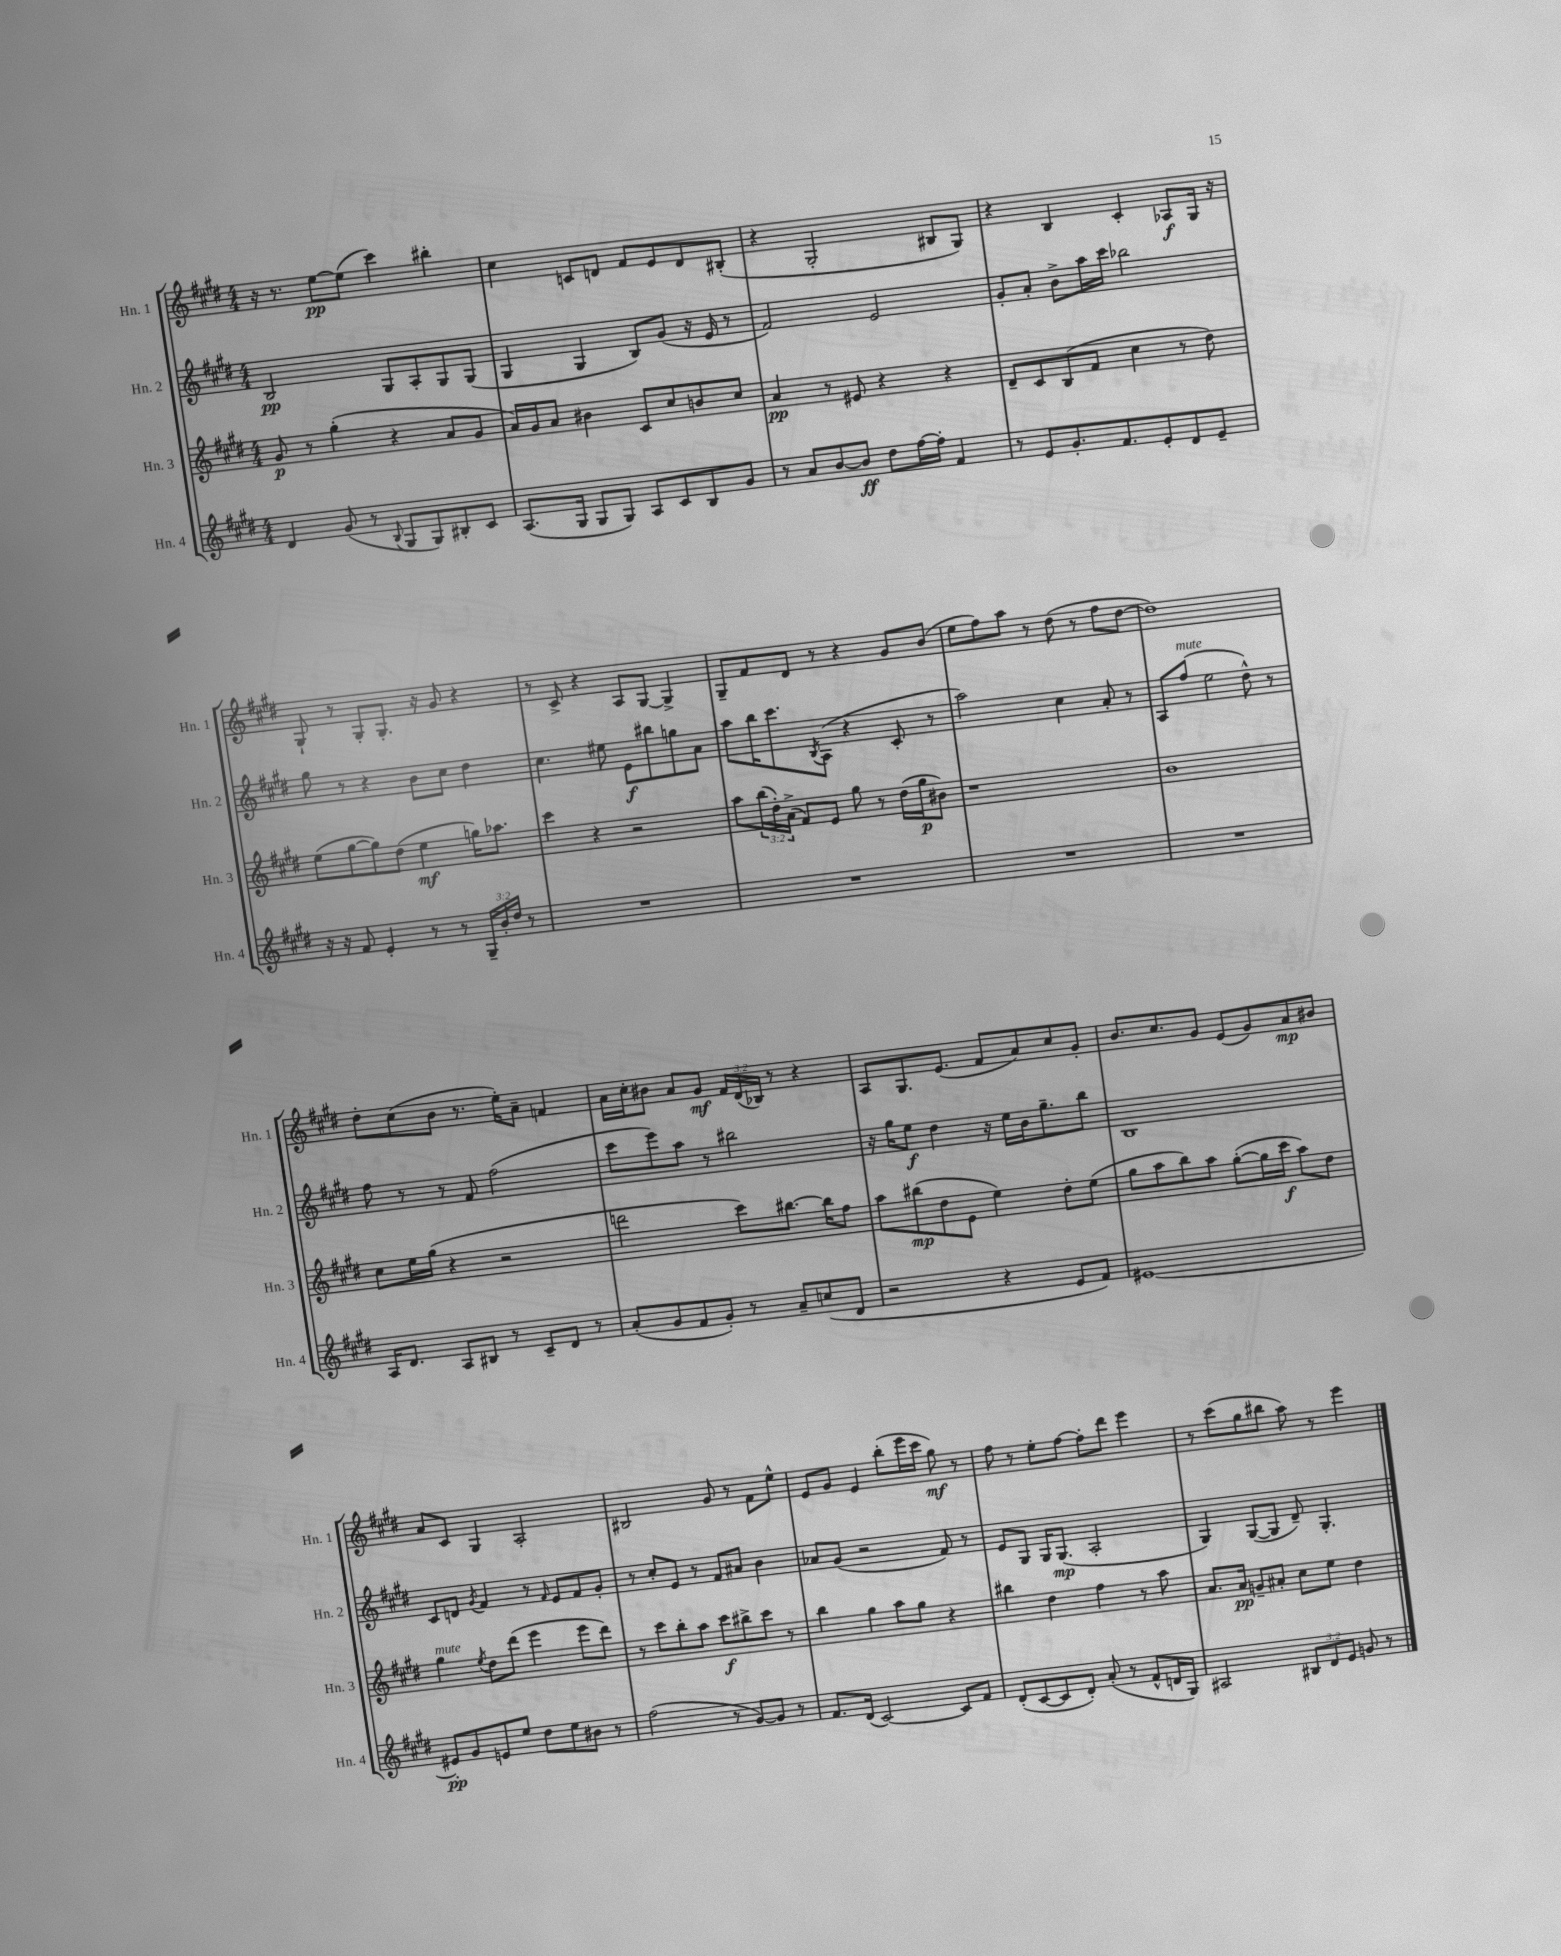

**kern	**kern	**kern	**kern
*staff4	*staff3	*staff2	*staff1
*clefG2	*clefG2	*clefG2	*clefG2
*k[f#c#g#d#]	*k[f#c#g#d#]	*k[f#c#g#d#]	*k[f#c#g#d#]
*M4/4	*M4/4	*M4/4	*M4/4
4d#	8g#	2B	16r
.	.	.	8.r
.	8r	.	.
(8g#	(4gg#'	.	[8ee
8r	.	.	(8ee]
8qqB	.	.	.
8G#	4r	8G#	4ccc#)
8G#)	.	8A'	.
8B#'	8a	8G#	4bb#'
8c#	8g#	(8G#	.
=	=	=	=
(8.A	16a)	4G#	4cc#
.	16g#	.	.
.	8a	.	.
16G#	.	.	.
8G#	4b#	4G#	8c
8G#)	.	.	8d
8A	8c#	8B)	8f#
8c#	8cc#	(8g#	8e
8B	8b	16r	8d
.	.	16e	.
8g#	8cc#	8r	(8B#'
=	=	=	=
8r	4a	2f#)	4r
8a	.	.	.
[8b	8r	.	2G#'
8b]	8e#	.	.
8dd#	4r	2e	.
[16ff#	.	.	.
16ff#']	.	.	.
4f#	4r	.	8B#
.	.	.	8G#)
=	=	=	=
8r	8d#~	8g#'	4r
8e	8c#	8a'	.
8.g#'	(8B	8b^	4B
.	8f#	16aa	.
8.f#	.	16ccc#	.
.	4cc#	2bb-	4c#'
8e'	.	.	.
8d#	8r	.	8A-
8e~	8dd#)	.	16G#
.	.	.	16r
=	=	=	=
16r	(8ee	8gg#	8G#`
16r	.	.	.
8f#	[8gg#	8r	8r
4e'	8gg#])	4r	8G#'
.	(8dd#	.	8.G#'
8r	4ee	8b	.
.	.	.	16r
8r	.	8cc#	8g#
24G#~	16gg)	4dd#	4r
24b'	.	.	.
.	8.aa-	.	.
24dd#	.	.	.
8r	.	.	.
=	=	=	=
1r	4ccc#	4.cc#	8r
.	.	.	8c#^
.	4r	.	4r
.	.	8ee#	.
.	2r	8e	8A
.	.	8bb#	[8G#
.	.	8gg	4G#^]
.	.	8a	.
=	=	=	=
1r	8aa	8aa	8G#~
.	(24bb	16bb	8f#
.	24dd#')	.	.
.	.	8.ccc#	.
.	(24a^	.	.
.	8f#)	.	8d#
.	.	8qB	.
.	8e	(8A	8r
.	8gg#	4r	4r
.	8r	.	.
.	(16dd#	8c#'	8g#
.	16gg#	.	.
.	8b#)	8r	(8b
=	=	=	=
1r	1r	2aa)	8ee
.	.	.	8ff#)
.	.	.	8aa
.	.	.	8r
.	.	4cc#	(8dd#
.	.	.	8r
.	.	8a'	8ff#
.	.	8r	[8dd#
=	=	=	=
1r	1b	8A	1dd#])
.	.	(8ff#	.
.	.	2ee	.
.	.	8dd#^^)	.
.	.	8r	.
=	=	=	=
16A	8cc#	8ff#	8dd#'
8.d#	.	.	.
.	16ee	8r	(8cc#
.	(16gg#	.	.
8A	4r	8r	8b
8B#	.	8f#	8.r
8r	2r	(2ff#	.
.	.	.	16ee')
8c#~	.	.	8a~
8d#	.	.	4f
8r	.	.	.
=	=	=	=
(8a'	2ddd	8ccc#	16a
.	.	.	16cc#'
8g#	.	8eee)	8b#
8f#	.	8aa	8a
8g#')	.	8r	8g#
8r	8ccc#)	2bb#	24f#
.	.	.	(24d#
.	.	.	24B-)
8a~	[8.bb#	.	8r
(8cc	.	.	4r
.	16bb#]	.	.
8d#	8ff#	.	.
=	=	=	=
2r	8aa	16r	8A
.	.	16gg#	.
.	(8bb#	8ee	8.G#
.	8dd#	4dd#	.
.	.	.	(8.e
.	8e	.	.
4r	4ee)	16r	8f#
.	.	16ee	.
.	.	16b	8a)
.	.	8.gg#~	.
8e	8dd#'	.	8cc#
8f#)	(8ee	8bb	8g#'
=	=	=	=
[1e#	8gg#	1B	8.b
.	8aa	.	.
.	.	.	8.cc#
.	8bb)	.	.
.	8aa	.	8g#
.	([8gg#'	.	(8e
.	16gg#]	.	8g#)
.	16ccc#	.	.
.	8aa)	.	8a
.	8dd#	.	8b#
=	=	=	=
8e#']	4gg#	8c#	8a
8g#	.	8d	8c#
.	8qee	8qg#	.
8e	8dd#	4f#	4G#
8ee	(8ddd#	.	.
8dd#	4eee	8r	2A'
.	.	16qqf#	.
8ee	.	8e	.
8b#	8eee	8f#	.
8r	8ddd#)	8g#'	.
=	=	=	=
(2ff#	8r	8r	2B#
.	8ccc#	8cc#'	.
.	8bb'	8e	.
.	8aa	8r	.
8r	8ccc#	8f#	8g#
[8g#)	8bb#^	8a#	8r
8g#]	8ccc#	4b	8f#
8r	8r	.	8ee^^
=	=	=	=
8.f#	4bb	8a-	8e
.	.	(8g#	8g#
(16d#	.	.	.
[2c#)	4gg#	2r	4e
.	8aa	.	(8bb'
.	8gg#	.	16eee
.	.	.	16ccc#
8c#]	4r	8f#)	8gg#)
8f#	.	8r	8r
=	=	=	=
(8d#'	4bb#	8e	8ff#
[8c#	.	8G#	8r
8c#]	4dd#	16G#	8ee'
.	.	(8.G#	.
8d#')	.	.	[8ff#
(8a'	4ff#	2A'	8ff#']
8r	.	.	8ddd#
8f#^^	8r	.	4eee
16d	8aa	.	.
16G#)	.	.	.
=	=	=	=
2A#	8.a	4G#)	8r
.	.	.	(8ccc#
.	16a	.	.
.	8g~	([8G#	8gg#
.	8a#'	8G#]	8bb#
12B#	8cc#	8d#~)	8aa)
12d#	.	.	.
.	8ee	4.G#'	8r
12e	.	.	.
8g	4dd#	.	4eee
8r	.	.	.
==	==	==	==
*-	*-	*-	*-
